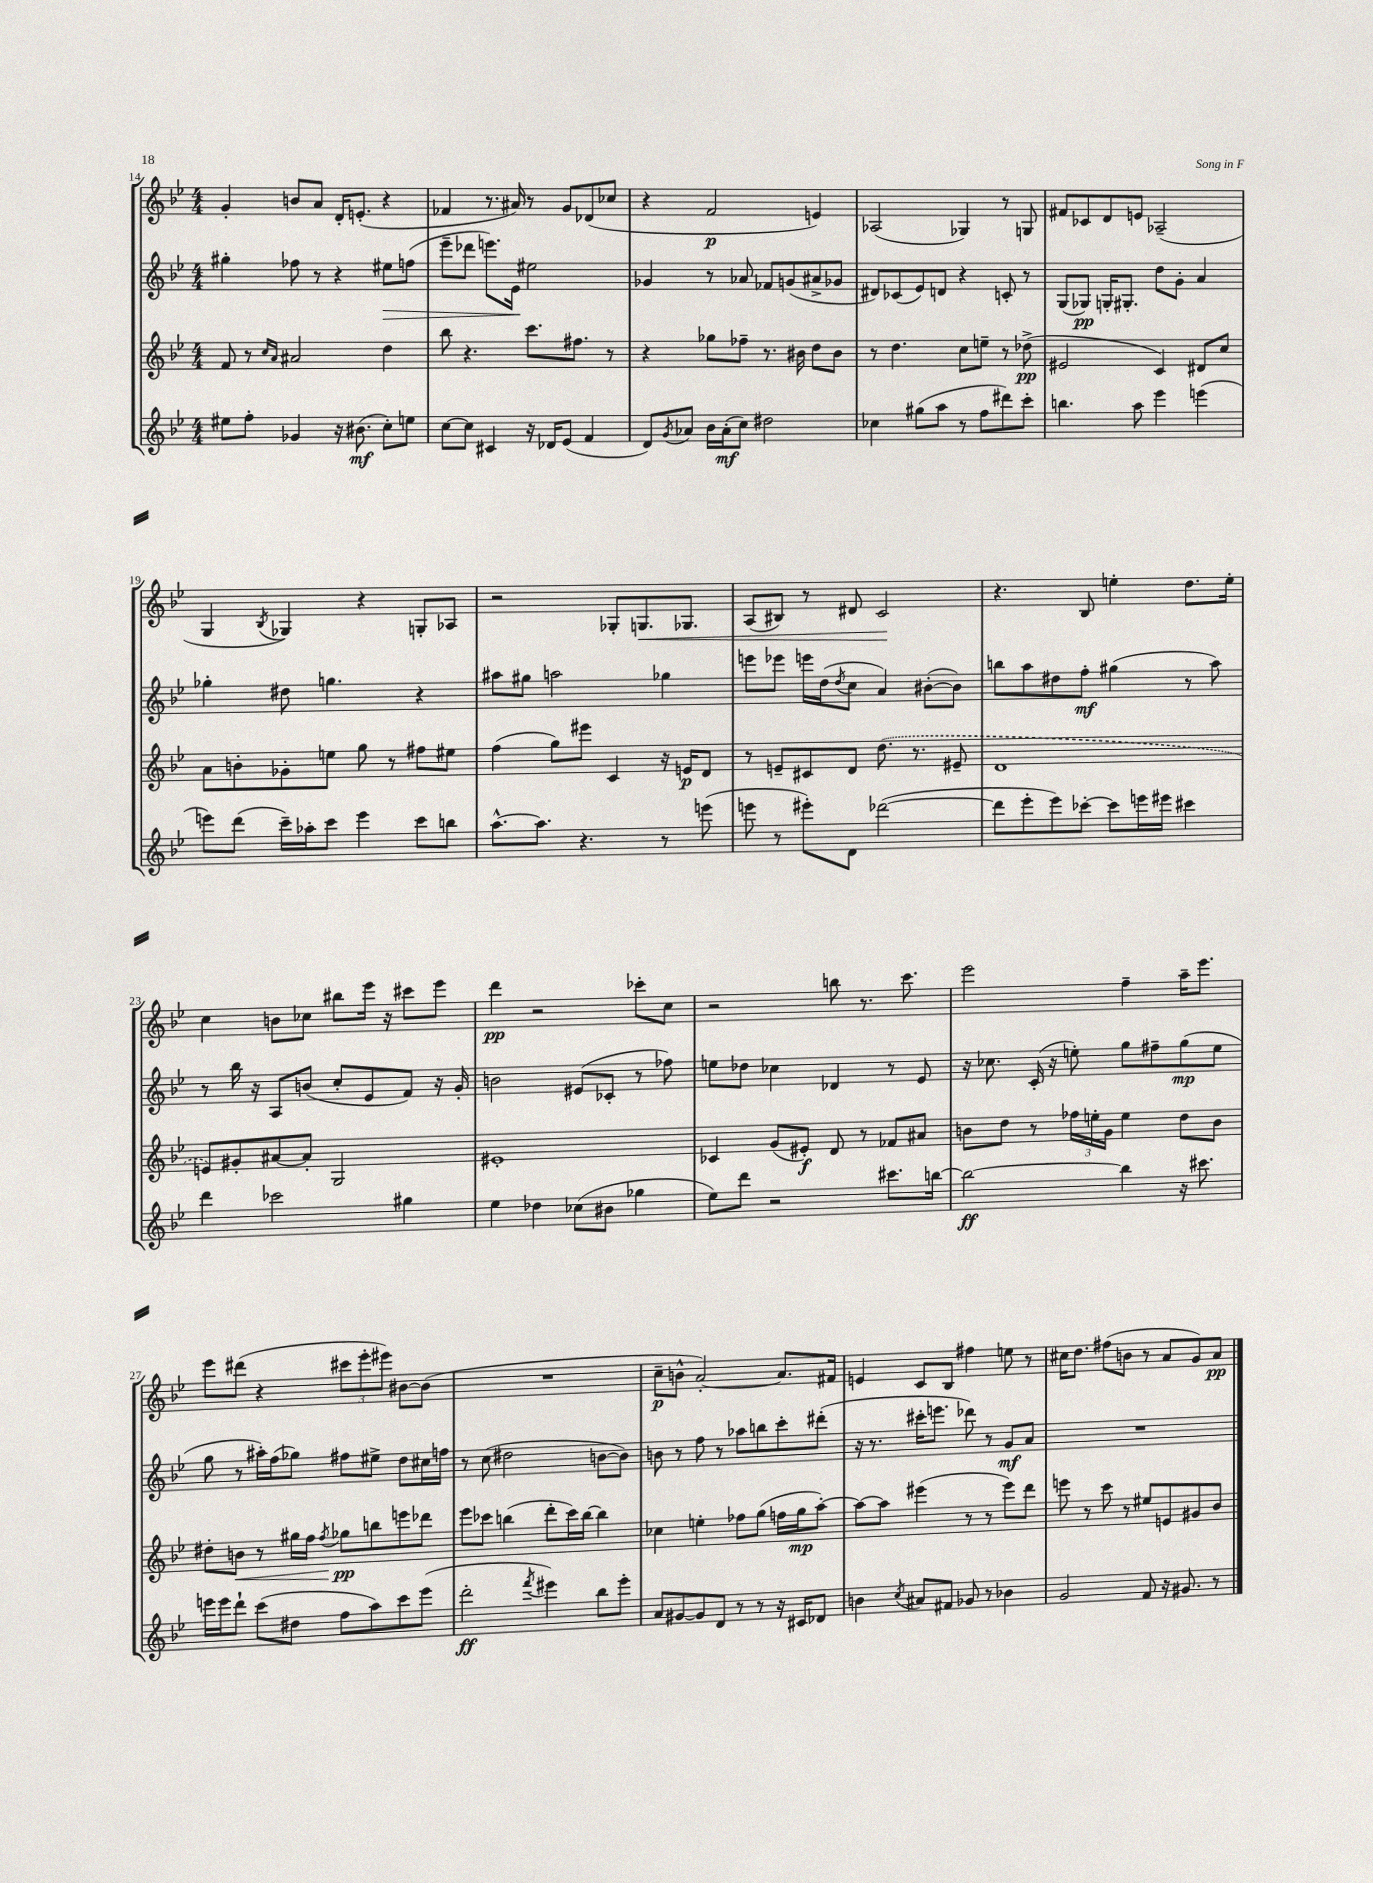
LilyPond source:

<<
\new StaffGroup <<
\new Staff = "s0" {
    \clef treble \key bes \major \numericTimeSignature \time 4/4
    g'4-. b'8 a'8 d'16-. e'8.-.( r4 |
    fes'4 r8. ais'16) r8 g'8 des'8( ces''8 |
    r4 f'2\p e'4) |
    aes2( ges4) r8 g8 |
    fis'8 ces'8 d'8 e'8 aes2--( |
    g4 \acciaccatura { bes8 } ges4) r4 g8-. aes8 |
    r2 ges8-. g8.\< ges8. |
    a8( bis8) r8 dis'8 c'2\! |
    r4. bes8 e''4-. d''8. e''16-. |
    c''4 b'8 ces''8 bis''8 ees'''16 r16 cis'''8 ees'''8 |
    d'''4\pp r2 ces'''8-. c''8 |
    r2 b''8 r8. c'''8. |
    ees'''2 f''4-- a''16-- ees'''8. |
    ees'''8 dis'''8( r4 \tuplet 3/2 { cis'''8 ees'''8-. eis'''8) } bis'8~ bis'8( |
    R1 |
    c''8--\p b'8-^ a'2~-.) a'8. fis'16 |
    e'4 c'8 bes8 fis''4 e''8 r8 |
    cis''16 d''8. fis''8( b'8 r8 a'8 g'8) a'8\pp \bar "|." |
}
\new Staff = "s1" {
    \clef treble \key bes \major \numericTimeSignature \time 4/4
    gis''4-. fes''8 r8 r4 eis''8\> f''8( |
    ees'''8-- des'''8 e'''8.) ees'16\! eis''2 |
    ges'4 r8 aes'8 fes'8 g'8( ais'8-> ges'8 |
    dis'8) ces'8( ees'8) d'8 r4 c'8-. r8 |
    g8( ges8\pp) g16-. gis8.-. d''8 g'8-. a'4 |
    ges''4-. dis''8 g''4. r4 |
    ais''8 gis''8 a''2 ges''4 |
    e'''8 ees'''8 e'''16 d''16( \acciaccatura { d''8 } c''8 a'4) bis'8~-.( bis'8) |
    b''8 a''8 dis''8 f''8-.\mf gis''4( r8 a''8) |
    r8 bes''16 r16 a8 b'8( c''8-. ees'8 f'8) r16 g'16-. |
    b'2 eis'8( ces'8-. r8 fes''8) |
    e''8 des''8 ces''4 des'4 r8 ees'8 |
    r16 ces''8. c'16-.( r16 e''8-.) g''8 fis''8-- g''8\mp( e''8 |
    g''8 r8 ais''16-.) f''16( ges''8) fis''8 eis''8-> d''8 cis''16 f''16 |
    r8 c''8( dis''2 b'8~ b'8) |
    b'8 r8 f''8 r8 aes''8 b''8 c'''8-. dis'''8-.( |
    r16 r8. cis'''16-. e'''8. des'''8) r8 g'8\mf a'8 |
    R1 \bar "|." |
}
\new Staff = "s2" {
    \clef treble \key bes \major \numericTimeSignature \time 4/4
    f'8 r8 \grace { c''16 a'16 } ais'2 d''4 |
    bes''8 r4. c'''8. fis''8. r8 |
    r4 ges''8 fes''8-- r8. bis'16 d''8 bis'8 |
    r8 d''4. c''8 e''8-- r8 des''8->\pp( |
    eis'2 c'4) dis'8 c''8 |
    a'8 b'8-. ges'8-. e''8 g''8 r8 fis''8 eis''8 |
    f''4( g''8) eis'''8 c'4 r16 e'16\p d'8 |
    r8 e'8-- cis'8 d'8 \once \slurDashed d''8.( r8. eis'8-- |
    d'1 |
    e'8) gis'8-. ais'8~ ais'8-. g2 |
    eis'1-. |
    ces'4 g'8( eis'8-.\f) d'8 r8 fes'8 ais'8 |
    b'8 d''8 r8 \tuplet 3/2 { fes''16 e''16-. g'16 } e''4 d''8 b'8 |
    dis''8-. b'8\< r8 gis''16 f''16 \acciaccatura { f''8 } ges''8\pp\! b''8 e'''8 des'''8 |
    ees'''8 ces'''8 b''4( d'''8-. ces'''16) b''16~ b''4 |
    ces''4 e''4-. fes''8 g''8( f''16 g''16\mp a''8~-.) |
    a''8~ a''8 eis'''4( r8 r8 eis'''8) d'''8 |
    e'''8 r8 c'''8 r8 eis''8 e'8 gis'8 bes'8 \bar "|." |
}
\new Staff = "s3" {
    \clef treble \key bes \major \numericTimeSignature \time 4/4
    eis''8 f''8-. ges'4 r16 bis'8.\mf( c''8-.) e''8 |
    c''8~ c''8 cis'4 r16 des'16 ees'8( f'4 |
    d'8) \acciaccatura { g'8 } aes'8 bes'16 aes'16-.\mf( c''8) dis''2 |
    ces''4 gis''8( a''8 r8 f''8 dis'''8) c'''8-. |
    b''4. a''8 ees'''4 e'''4( |
    e'''8) d'''8( c'''16--) aes''16-. c'''8 e'''4 c'''8 b''8 |
    a''8.~-^ a''8. r4. r8 e'''8( |
    e'''8 r8 eis'''8-.) d'8 des'''2~( |
    des'''8 ees'''8-. ees'''8) ces'''8~-. ces'''8 e'''16 eis'''16 cis'''4 |
    d'''4 ces'''2 gis''4 |
    ees''4 des''4 ces''8( bis'8 ges''4 |
    ees''8) d'''8 r2 cis'''8. b''16~ |
    b''2~\ff b''4 r16 cis'''8. |
    e'''16 e'''16 d'''8-! c'''8( dis''8 f''8 a''8) c'''8 e'''8( |
    d'''2-.\ff \acciaccatura { f'''8 } eis'''4) bes''8 eis'''8-. |
    a'8 gis'8~ gis'8 d'8 r8 r8 r16 cis'16 des'8 |
    b'4 \acciaccatura { c''8 } ais'8 fis'8 ges'8 r8 bes'4 |
    g'2 f'8 r16 gis'8. r8 \bar "|." |
}
>>
>>
\layout { \context { \Score currentBarNumber = #14 } }
